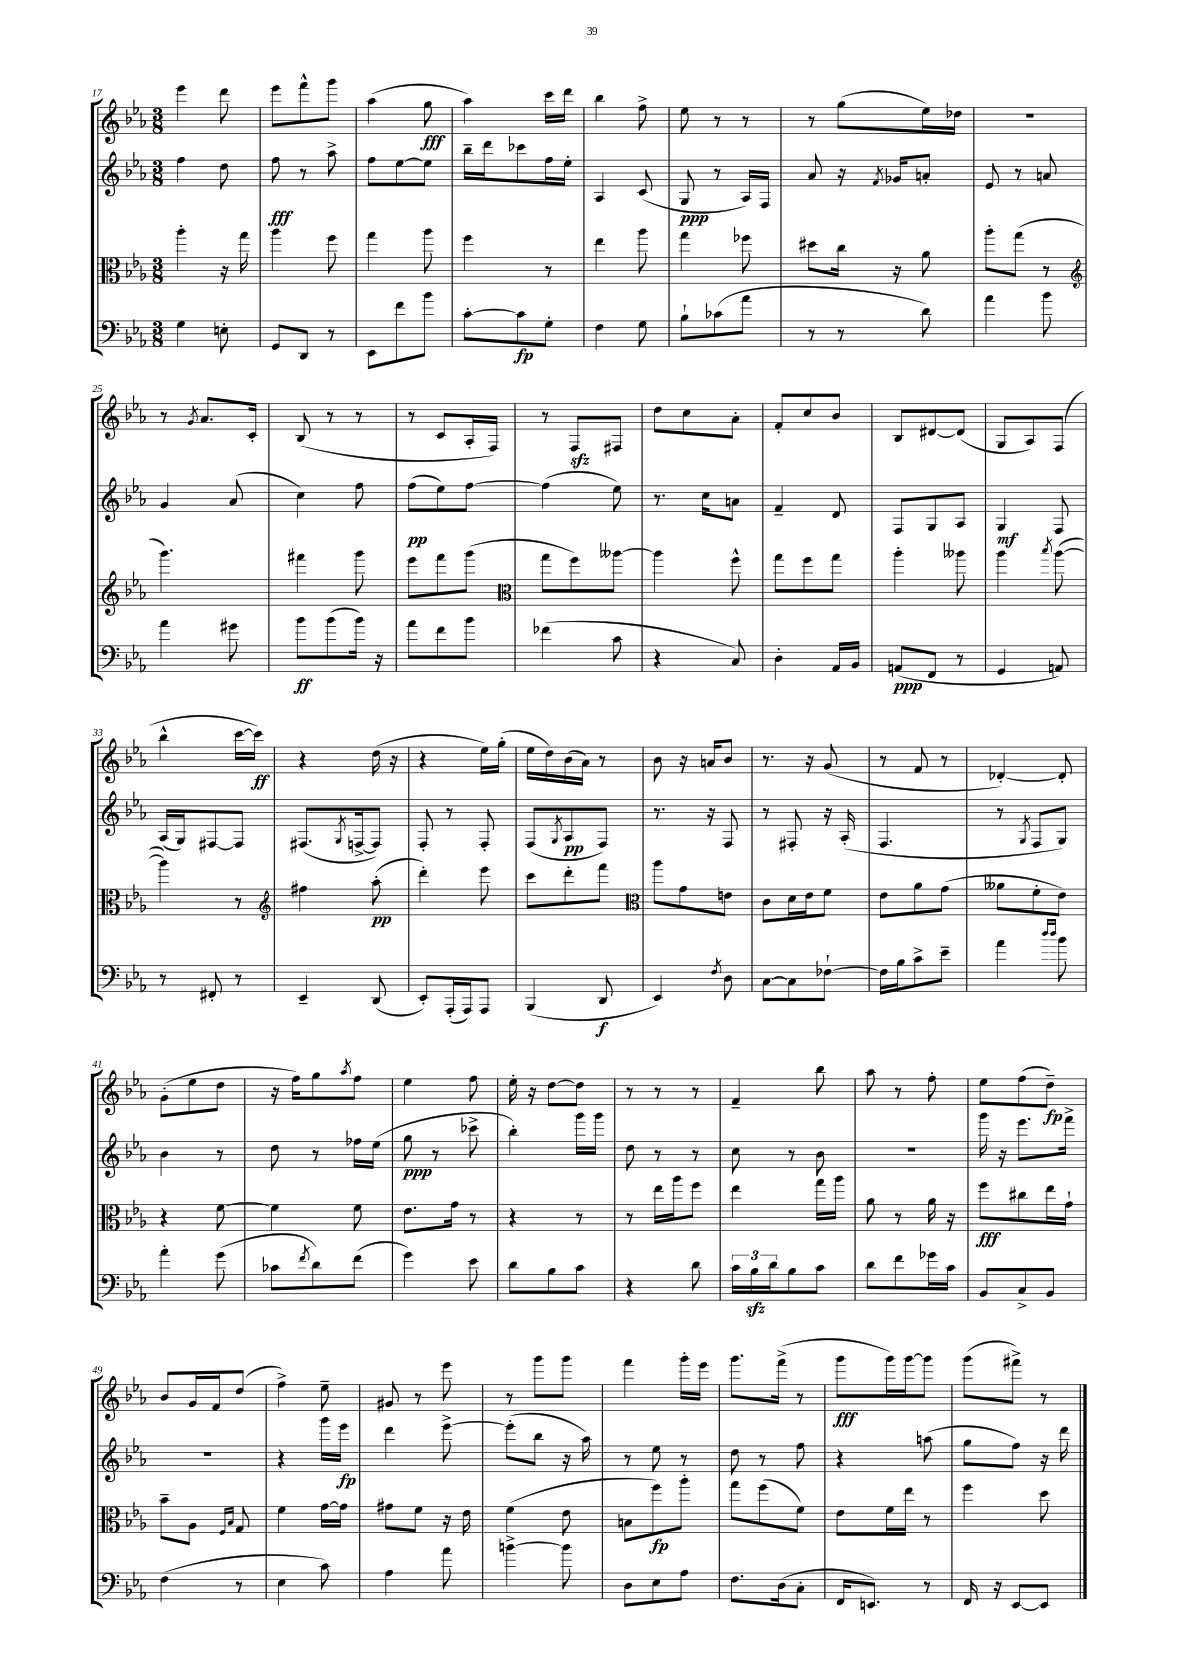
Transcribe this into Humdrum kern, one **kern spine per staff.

**kern	**kern	**kern	**kern
*staff4	*staff3	*staff2	*staff1
*clefF4	*clefC3	*clefG2	*clefG2
*k[b-e-a-]	*k[b-e-a-]	*k[b-e-a-]	*k[b-e-a-]
*M3/8	*M3/8	*M3/8	*M3/8
4G	4aa-'	4ff	4eee-
8E'	16r	8dd	8ddd
.	16gg	.	.
=	=	=	=
8GG	4aa-	8ff	8eee-
8DD	.	8r	8fff^^
8r	8ff	8aa-^	8ggg
=	=	=	=
8EE-	4gg	8ff	(4aa-
8f	.	[8ee-	.
8b-	8aa-	8ee-]	8gg
=	=	=	=
[8c'	4ff	16bb-~	4aa-)
.	.	16ddd	.
8c]	.	8ccc-	.
8G'	8r	16ff	16ccc
.	.	16ee-'	16ddd
=	=	=	=
4F	4ee-	4A-	4bb-
8G	8aa-	(8c	8ff^
=	=	=	=
8B-`	4gg	8G	8ee-
(8c-	.	8r	8r
8a-	8ff-	16A-)	8r
.	.	16F	.
=	=	=	=
8r	8dd#	8a-	8r
8r	16cc	16r	(8gg
.	.	8qf	.
.	16r	16g-	.
8d)	8a-	8a'	16ee-)
.	.	.	16dd-
=	=	=	=
4a-	8aa-'	8e-	4.r
.	(8gg	8r	.
8b-	8r	8a	.
=	=	=	=
*	*clefG2	*	*
4a-	4.ggg)	4g	8r
.	.	.	8qg
.	.	.	8.a-
8g#	.	(8a-	.
.	.	.	16c'
=	=	=	=
8b-	4fff#	4cc)	(8B-
(8b-	.	.	8r
16b-)	8ggg	8ff	8r
16r	.	.	.
=	=	=	=
8a-	8eee-	(8ff	8r
8f	8fff	8ee-)	8c
8b-	(8ggg	[8ff	16A-'
.	.	.	16F)
=	=	=	=
*	*clefC3	*	*
(4f-	8gg	(4ff]	8r
.	8ff)	.	8F
8c	[8aa--	8ee-)	8F#
=	=	=	=
4r	4aa--]	8.r	8dd
.	.	.	8cc
.	.	16cc	.
8C)	8ff^^	8a	8a-'
=	=	=	=
4D'	8gg	4f~	8f'
.	8ff	.	8cc
16AA-	8gg	8d	8b-
16BB-	.	.	.
=	=	=	=
(8AA	4aa-'	8F	8B-
8FF	.	8G	[8d#
8r	8aa--	8A-	(8d#]
=	=	=	=
4GG	4aa-	4G	8G
.	.	.	8A-)
.	8qbb-	.	.
8AA)	([8aa-	8F	(8F
=	=	=	=
8r	4aa-])	(16A-	4bb-^^
.	.	16G)	.
8FF#'	.	[8F#	.
8r	8r	8F#]	[16ccc
.	.	.	16ccc])
=	=	=	=
*	*clefG2	*	*
4EE-~	4ff#	(8.F#	4r
.	.	8qG	.
.	.	[16F^	.
(8DD	(8aa-'	8F])	(16dd
.	.	.	16r
=	=	=	=
8EE-')	4ddd')	8F'	4r
(16AAA-'	.	8r	.
16AAA-)	.	.	.
8AAA-	8eee-	8F'	16ee-)
.	.	.	(16gg'
=	=	=	=
(4BBB-	8ccc	(8F	16ee-
.	.	.	16dd)
.	.	8qG	.
.	8ddd'	8A-	(16b-
.	.	.	16a-)
8DD	8fff	8F)	8r
=	=	=	=
*	*clefC3	*	*
4EE-)	8aa-	8.r	8b-
.	8g	.	16r
.	.	16r	16a
8qF	.	.	.
8D	8e	8F	8b-
=	=	=	=
[8C	8c	8r	8.r
8C]	16d	8F#'	.
.	16e-	.	16r
[8F-`	8f	16r	(8g
.	.	(16A-'	.
=	=	=	=
16F-]	8e-	4.F	8r
16B-	.	.	.
8c^	8a-	.	8f
8e-~	(8g	.	8r
=	=	=	=
4a-	8a--	8r	[4d-')
.	.	8qG	.
.	8f'	8F	.
16qqdd	.	.	.
16qqdd	.	.	.
8b-	8e-)	8G)	8d-']
=	=	=	=
4a-'	4r	4b-	(8g'
.	.	.	8ee-
(8g	[8f	8r	8dd
=	=	=	=
8c-	4f]	8dd	16r
.	.	.	16ff)
8qf	.	.	.
8d)	.	8r	8gg
.	.	.	8qaa-
(8f	8f	16ff-	8ff
.	.	(16ee-	.
=	=	=	=
4g)	8.e-	8gg	4ee-
.	.	8r	.
.	16g	.	.
8e-	8r	8ccc-^	8ff
=	=	=	=
8d	4r	4bb-')	16ee-'
.	.	.	16r
8B-	.	.	[8dd
8c	8r	16ggg	8dd]
.	.	16ggg	.
=	=	=	=
4r	8r	8dd	8r
.	16ee-	8r	8r
.	16aa-	.	.
8d	8ff	8r	8r
=	=	=	=
24c	4ee-	8cc	4f~
24B-	.	.	.
24d	.	.	.
8B-	.	8r	.
8c	16gg	8b-	8bb-
.	16aa-	.	.
=	=	=	=
8d	8a-	4.r	8aa-
8f	8r	.	8r
16g-	16a-	.	8ff'
16c	16r	.	.
=	=	=	=
8BB-	8ff	16ggg	8ee-
.	.	16r	.
8C^	8cc#	8.eee-	(8ff
8BB-	16ee-	.	8dd~)
.	16g`	16fff^	.
=	=	=	=
(4F	8b-~	4.r	8b-
.	8A-	.	16g
.	.	.	16f
.	16qqF	.	.
.	16qqB-	.	.
8r	8G	.	(8dd
=	=	=	=
4E-	4f	4r	4ff^)
8c)	[16g	16ggg	8ee-~
.	16g]	16eee-	.
=	=	=	=
4A-	8g#	4ddd	8g#
.	8f	.	8r
8a-	16r	[8eee-^	8eee-
.	16e-	.	.
=	=	=	=
[4b^	(4f	(8eee-']	8r
.	.	8bb-	8ggg
8b]	8e-	16r	8ggg
.	.	16aa-)	.
=	=	=	=
8D	8B	8r	4fff
8E-	8ff)	8ee-	.
8A-	8aa-'	8r	16ggg'
.	.	.	16eee-
=	=	=	=
8.F	8gg	8dd	8.ggg
.	(8ff	8r	.
(16D	.	.	(16fff^
8C'	8f)	8ff	8r
=	=	=	=
16FF	8e-	4r	8ggg
8.EE)	.	.	.
.	16f	.	16ggg)
.	16ee-	.	[16ggg
8r	8r	(8aa	8ggg]
=	=	=	=
16FF	4ff	8gg	(8ggg
16r	.	.	.
[8EE-	.	8ff)	8fff#^)
8EE-]	8dd	16r	8r
.	.	16ddd	.
==	==	==	==
*-	*-	*-	*-
